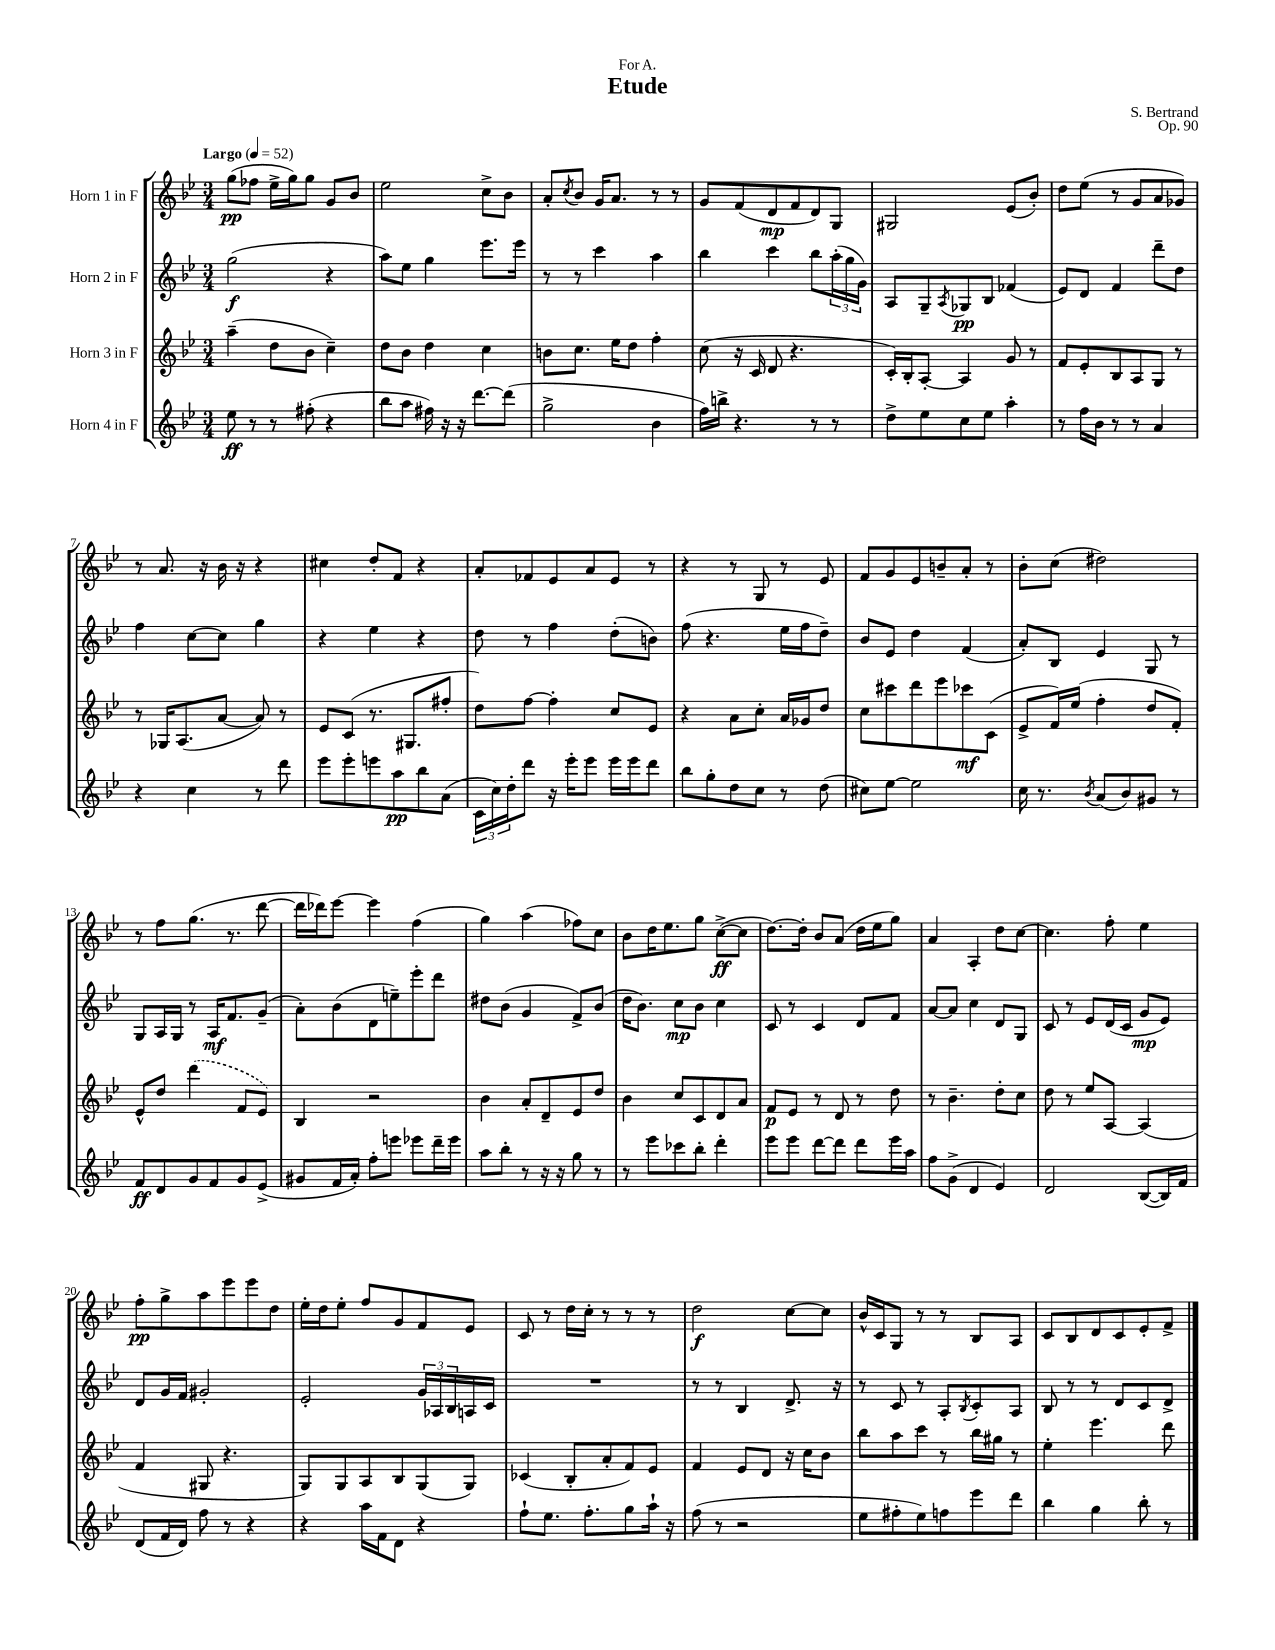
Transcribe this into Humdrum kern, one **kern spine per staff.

**kern	**kern	**kern	**kern
*staff4	*staff3	*staff2	*staff1
*clefG2	*clefG2	*clefG2	*clefG2
*k[b-e-]	*k[b-e-]	*k[b-e-]	*k[b-e-]
*M3/4	*M3/4	*M3/4	*M3/4
*MM52	*MM52	*MM52	*MM52
8ee-	(4aa~	(2gg	(8gg
8r	.	.	8ff-
8r	8dd	.	16ee-^
.	.	.	16gg)
(8ff#'	8b-	.	8gg
4r	4cc~)	4r	8g
.	.	.	8b-
=	=	=	=
8bb-	8dd	8aa)	2ee-
8aa	8b-	8ee-	.
16ff#)	4dd	4gg	.
16r	.	.	.
16r	.	.	.
[8.ddd	.	.	.
.	4cc	8.eee-	8cc^
(8ddd]	.	.	8b-
.	.	16eee-	.
=	=	=	=
2gg^	8b	8r	8a'
.	.	.	8qcc
.	8.cc	8r	8b-
.	.	4ccc	16g
.	16ee-	.	8.a
.	8dd	.	.
4b-	4ff'	4aa	8r
.	.	.	8r
=	=	=	=
16ff)	(8cc	4bb-	8g
16bb^	.	.	.
4.r	16r	.	(8f
.	16c	.	.
.	8d	4ccc	8d
.	4.r	.	8f
8r	.	8bb-	8d)
8r	.	(24aa'	8G
.	.	24gg	.
.	.	24g)	.
=	=	=	=
8dd^	16c')	8A	2G#
.	16B-'	.	.
8ee-	[8A'	8G~	.
.	.	8qA	.
8cc	4A]	8G-	.
8ee-	.	8B-	.
4aa'	8g	(4f-	(8e-
.	8r	.	8b-')
=	=	=	=
8r	8f	8e-)	8dd
16ff	8e-'	8d	(8ee-
16b-	.	.	.
8r	8B-	4f	8r
8r	8A	.	8g
4a	8G	8ddd~	8a
.	8r	8dd	8g-)
=	=	=	=
4r	8r	4ff	8r
.	16G-	.	8.a
.	(8.A	.	.
4cc	.	[8cc	.
.	.	.	16r
.	[8a	8cc]	16b-
.	.	.	16r
8r	8a])	4gg	4r
8ddd	8r	.	.
=	=	=	=
8eee-	8e-	4r	4cc#
8eee-'	(8c	.	.
8eee	8.r	4ee-	8dd'
8aa	.	.	8f
.	8.G#	.	.
8bb-	.	4r	4r
(8a	8ff#'	.	.
=	=	=	=
24c	8dd)	8dd	8a'
24cc)	.	.	.
24dd'	.	.	.
8ddd	[8ff	8r	8f-
16r	4ff']	4ff	8e-
16eee-'	.	.	.
8eee-	.	.	8a
16eee-	8cc	(8dd'	8e-
16eee-	.	.	.
8ddd	8e-	8b)	8r
=	=	=	=
8bb-	4r	(8ff	4r
8gg'	.	4.r	.
8dd	8a	.	8r
8cc	8cc'	.	8G
8r	16a	16ee-	8r
.	16g-	16ff	.
(8dd	8dd	8dd~)	8e-
=	=	=	=
8cc#)	8cc	8b-	8f
[8ee-	8ccc#	8e-	8g
2ee-]	8ddd	4dd	8e-
.	8eee-	.	8b~
.	8ccc-	(4f	8a'
.	(8c	.	8r
=	=	=	=
16cc	8e-^	8a')	8b-'
8.r	.	.	.
.	16f)	8B-	(8cc
.	(16ee-	.	.
8qb-	.	.	.
(8a	4ff'	4e-	2dd#)
8b-)	.	.	.
8g#	8dd	8G	.
8r	8f')	8r	.
=	=	=	=
8f	8e-^^	8G	8r
8d	8dd	16A	8ff
.	.	16G	.
8g	(4ddd	8r	(8.gg
8f	.	16A	.
.	.	8.f	8.r
8g	8f	.	.
(8e-^	8e-)	(8g~	[8ddd
=	=	=	=
8g#	4B-	8a')	16ddd]
.	.	.	16ddd-)
16f	.	(8b-	[8eee-
16a')	.	.	.
8ff'	2r	8d	4eee-]
8eee	.	8ee~)	.
8eee-	.	8eee-'	(4ff
16ddd~	.	8ddd	.
16eee-	.	.	.
=	=	=	=
8aa	4b-	8dd#	4gg)
8bb-'	.	(8b-	.
8r	8a'	4g	(4aa
16r	8d~	.	.
16r	.	.	.
8gg	8e-	8f^)	8ff-)
8r	8dd	(8b-	8cc
=	=	=	=
8r	4b-	16dd	8b-
.	.	8.b-)	.
8eee-	.	.	16dd
.	.	.	8.ee-
8ccc-	8cc	8cc	.
8bb-'	8c	8b-	8gg
4ddd'	8d	4cc	([8cc^
.	8a	.	8cc]
=	=	=	=
8eee-	8f	8c	[8.dd)
8eee-	8e-	8r	.
.	.	.	16dd']
[8ddd	8r	4c	8b-
8ddd]	8d	.	(8a
8ddd	8r	8d	16dd
.	.	.	16ee-
16eee-	8dd	8f	8gg)
16aa	.	.	.
=	=	=	=
8ff	8r	[8a	4a
(8g^	4.b-~	8a]	.
4d	.	4cc	4A'
4e-)	8dd'	8d	8dd
.	8cc	8G	[8cc
=	=	=	=
2d	8dd	8c	4.cc]
.	8r	8r	.
.	8ee-	8e-	.
.	[8A	(16d	8ff'
.	.	16c	.
([8B-	(4A]	8g	4ee-
16B-])	.	8e-)	.
16f	.	.	.
=	=	=	=
(8d	4f	8d	8ff'
16f	.	16g	8gg^
16d)	.	16f	.
8ff	8G#	2g#'	8aa
8r	4.r	.	8eee-
4r	.	.	8eee-
.	.	.	8dd
=	=	=	=
4r	8G)	2e-'	16ee-'
.	.	.	16dd
.	8G	.	8ee-'
16aa	8A	.	8ff
16f	.	.	.
8d	8B-	.	8g
4r	(8G	24g	8f
.	.	24A-	.
.	.	24B-	.
.	8G)	16A	8e-
.	.	16c	.
=	=	=	=
8ff`	(4c-	2.r	8c
8.ee-	.	.	8r
.	8B-'	.	16dd
8.ff'	.	.	16cc'
.	8a'	.	8r
8gg	8f)	.	8r
16aa`	8e-	.	8r
16r	.	.	.
=	=	=	=
(8ff	4f	8r	2dd
8r	.	8r	.
2r	8e-	4B-	.
.	8d	.	.
.	16r	8.d^	[8cc
.	16cc	.	.
.	8b-	.	8cc]
.	.	16r	.
=	=	=	=
8ee-	8bb-	8r	16b-^^
.	.	.	16c
8ff#'	8aa	8c	8G
8ee-)	8ccc	8r	8r
8ff	8r	8A'	8r
.	.	8qB-	.
8eee-	16bb-	8c'	8B-
.	16gg#	.	.
8ddd	8r	8A	8A
=	=	=	=
4bb-	4ee-'	8B-	8c
.	.	8r	8B-
4gg	4.eee-	8r	8d
.	.	8d	8c
8bb-'	.	8c	8e-'
8r	8ddd	8d^	8f^
==	==	==	==
*-	*-	*-	*-
